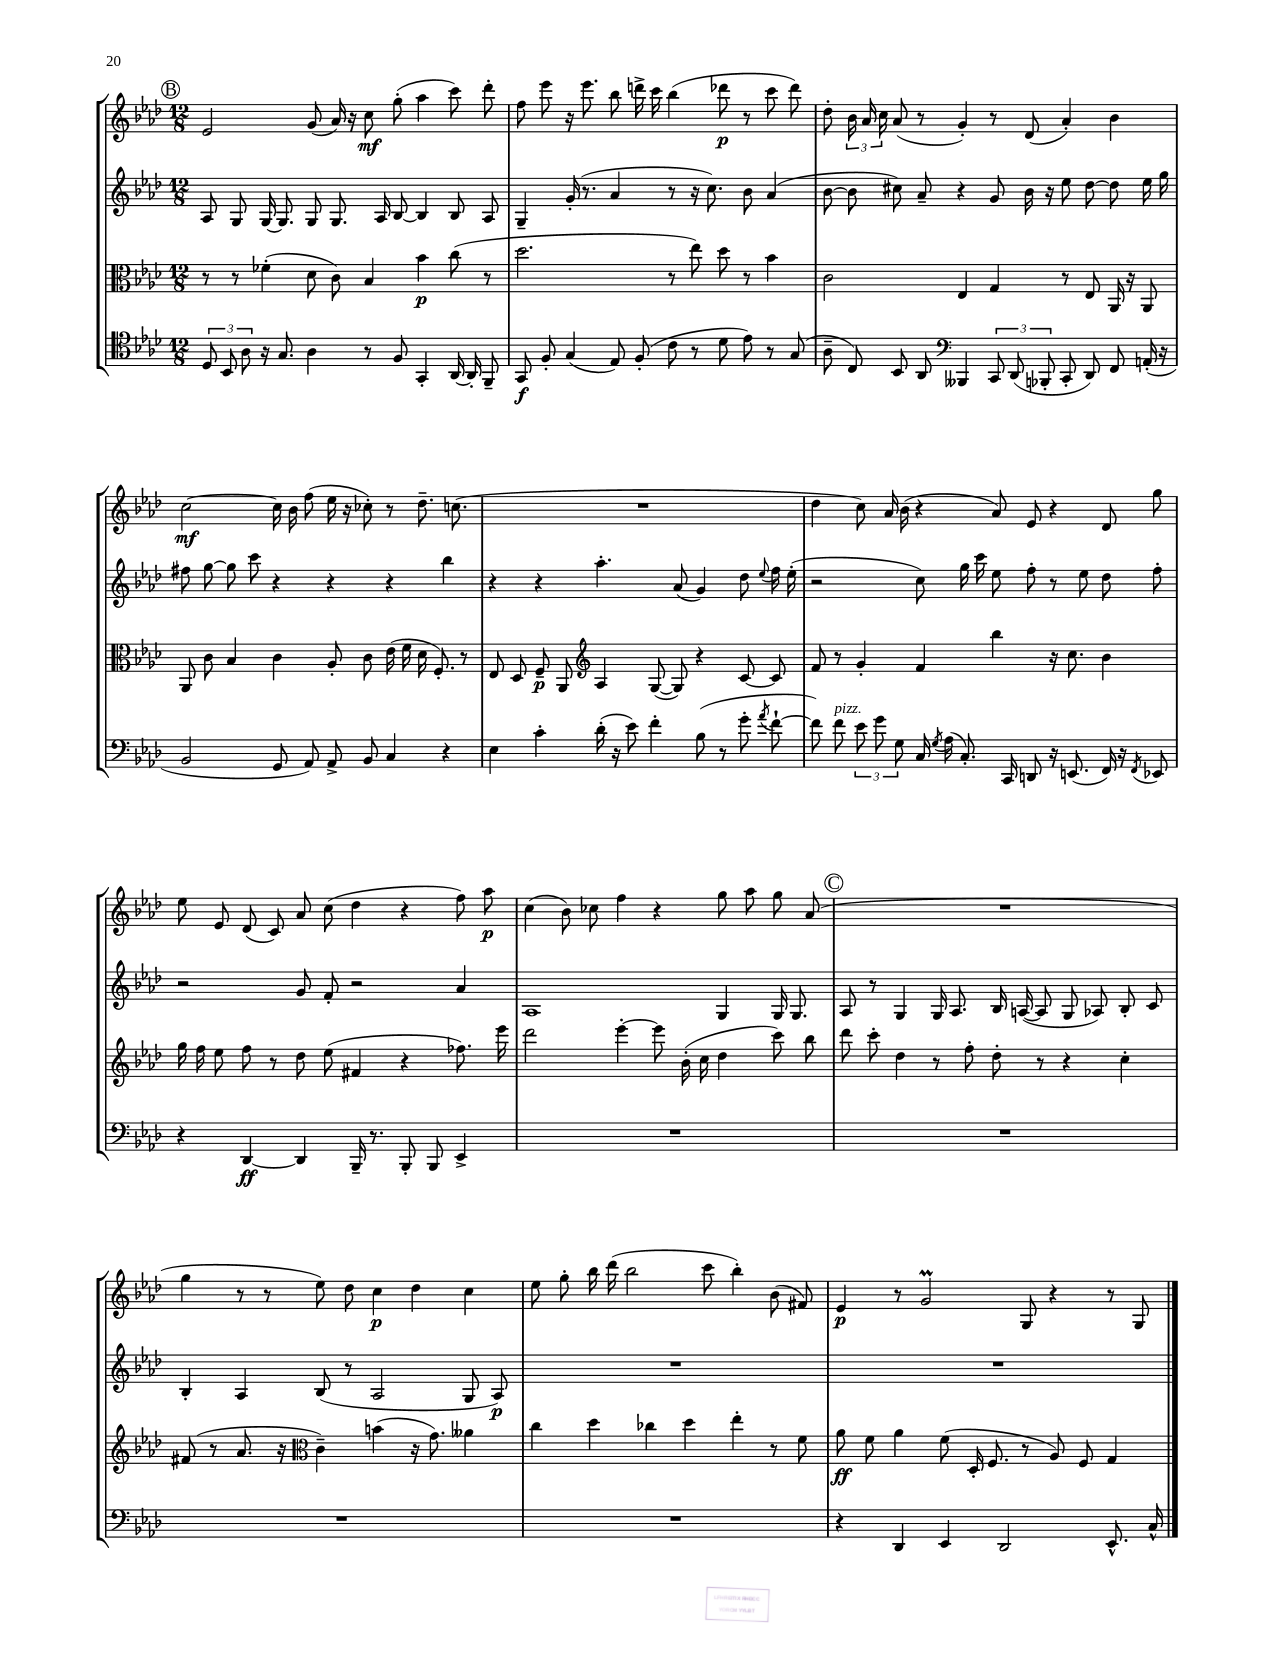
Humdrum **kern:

**kern	**kern	**kern	**kern
*staff4	*staff3	*staff2	*staff1
*clefC4	*clefC3	*clefG2	*clefG2
*k[b-e-a-d-]	*k[b-e-a-d-]	*k[b-e-a-d-]	*k[b-e-a-d-]
*M12/8	*M12/8	*M12/8	*M12/8
12D-	8r	8A-	2e-
12BB-	.	.	.
.	8r	8G	.
12A-	.	.	.
16r	(4f-'	[16G	.
8.G	.	8.G]	.
4A-	8d-	8G	(8g
.	8c)	8.G	16a-)
.	.	.	16r
8r	4B-	.	8cc
.	.	16A-	.
8F	.	[8B-	(8gg'
4GG'	4b-	4B-]	4aa-
[16AA-	(8cc	8B-	8ccc)
16AA-']	.	.	.
8FF~	8r	8A-	8ddd-'
=	=	=	=
8GG	2.dd-	4G~	8ff
8F'	.	.	8eee-
(4G	.	(16g'	16r
.	.	8.r	8.eee-
8E-)	.	4a-	8bb-
(8F'	.	.	16ddd^
.	.	.	16ccc
8c	8r	8r	(4bb-
8r	8ee-)	16r	.
.	.	8.cc)	.
8d-	8dd-	.	8ddd-
8e-)	8r	8b-	8r
8r	4b-	(4a-	8ccc
(8G	.	.	8ddd-)
=	=	=	=
8A-~	2c	[8b-	8dd-'
8C)	.	8b-]	24b-
.	.	.	24a-
.	.	.	24cc
8BB-	.	8cc#)	(8a-
8AA-	.	8a-~	8r
*clefF4	*	*	*
4BBB--	4E-	4r	4g')
12CC	4G	8g	8r
(12DD-	.	.	.
.	.	16b-	(8d-
12BBB-'	.	.	.
.	.	16r	.
8CC'	8r	8ee-	4a-')
8DD-)	8E-	[8dd-	.
8FF	16AA-	8dd-]	4b-
.	16r	.	.
(16AA'	8AA-	16ee-	.
16r	.	16gg	.
=	=	=	=
2BB-	8AA-	8ff#	[2cc
.	8c	[8gg	.
.	4B-	8gg]	.
.	.	8ccc	.
8GG	4c	4r	16cc]
.	.	.	16b-
8AA-)	.	.	(8ff
8AA-^	8A-'	4r	16ee-
.	.	.	16r
8BB-	8c	.	8cc-')
4C	(16e-	4r	8r
.	16f	.	.
.	16d-	.	8.dd-~
.	8.F')	.	.
4r	.	4bb-	.
.	.	.	(8.cc
.	8r	.	.
=	=	=	=
4E-	8E-	4r	1.r
.	8D-	.	.
4c'	8F~	4r	.
.	8AA-	.	.
*	*clefG2	*	*
(16d-'	4A-	4.aa-'	.
16r	.	.	.
8e-)	.	.	.
4f'	([8G	.	.
.	8G])	(8a-	.
(8B-	4r	4g)	.
8r	.	.	.
8g'	[8c	8dd-	.
8qa-	.	8qqee-	.
[8f`	8c]	16ff	.
.	.	(16ee-'	.
=	=	=	=
8f])	8f	2r	4dd-
8f	8r	.	.
12e-	4g'	.	8cc)
12g	.	.	.
.	.	.	16a-
12G	.	.	.
.	.	.	(16b-
16C	4f	8cc)	4r
8qG	.	.	.
(16A-	.	.	.
8.C')	.	16gg	.
.	.	16ccc	.
.	4bb-	8ee-	8a-)
16CC	.	.	.
8DD	.	8ff'	8e-
16r	16r	8r	4r
(8.EE	8.cc	.	.
.	.	8ee-	.
16FF)	4b-	8dd-	8d-
16r	.	.	.
8qFF	.	.	.
8EE-	.	8ff'	8gg
=	=	=	=
4r	16gg	2r	8ee-
.	16ff	.	.
.	8ee-	.	8e-
[4DD-	8ff	.	(8d-
.	8r	.	8c)
4DD-]	8dd-	8g	8a-
.	(8ee-	8f'	(8cc
16BBB-~	4f#	2r	4dd-
8.r	.	.	.
8BBB-'	4r	.	4r
8BBB-	.	.	.
4EE-^	8.ff-)	4a-	8ff)
.	.	.	8aa-
.	16eee-	.	.
=	=	=	=
1.r	2ddd-	1A-	(4cc
.	.	.	8b-)
.	.	.	8cc-
.	[4eee-'	.	4ff
.	8eee-]	.	4r
.	(16b-'	.	.
.	16cc	.	.
.	4dd-	4G	8gg
.	.	.	8aa-
.	8ccc)	16G	8gg
.	.	8.G	.
.	8bb-	.	(8a-
=	=	=	=
1.r	8ddd-	8A-	1.r
.	8ccc'	8r	.
.	4dd-	4G	.
.	8r	16G	.
.	.	8.A-	.
.	8ff'	.	.
.	8dd-'	16B-	.
.	.	([16A	.
.	8r	8A]	.
.	4r	8G	.
.	.	8A-)	.
.	4cc'	8B-'	.
.	.	8c	.
=	=	=	=
1.r	(8f#	4B-'	4gg
.	8r	.	.
.	8.a-	4A-	8r
.	.	.	8r
.	16r	.	.
*	*clefC3	*	*
.	4c~)	(8B-	8ee-)
.	.	8r	8dd-
.	(4b	2A-	4cc
.	16r	.	4dd-
.	8.g)	.	.
.	4a--	8G	4cc
.	.	8A-)	.
=	=	=	=
1.r	4cc	1.r	8ee-
.	.	.	8gg'
.	4dd-	.	16bb-
.	.	.	(16ddd-
.	.	.	2bb-
.	4cc-	.	.
.	4dd-	.	.
.	.	.	8ccc
.	4ee-'	.	4bb-')
.	8r	.	(8b-
.	8f	.	8f#)
=	=	=	=
4r	8a-	1.r	4e-
.	8f	.	.
4DD-	4a-	.	8r
.	.	.	2g
4EE-	(8f	.	.
.	16D-'	.	.
.	8.F	.	.
2DD-	.	.	.
.	8r	.	8G
.	8A-)	.	4r
.	8F	.	.
8.EE-^^	4G	.	8r
.	.	.	8G
16C^^	.	.	.
==	==	==	==
*-	*-	*-	*-
